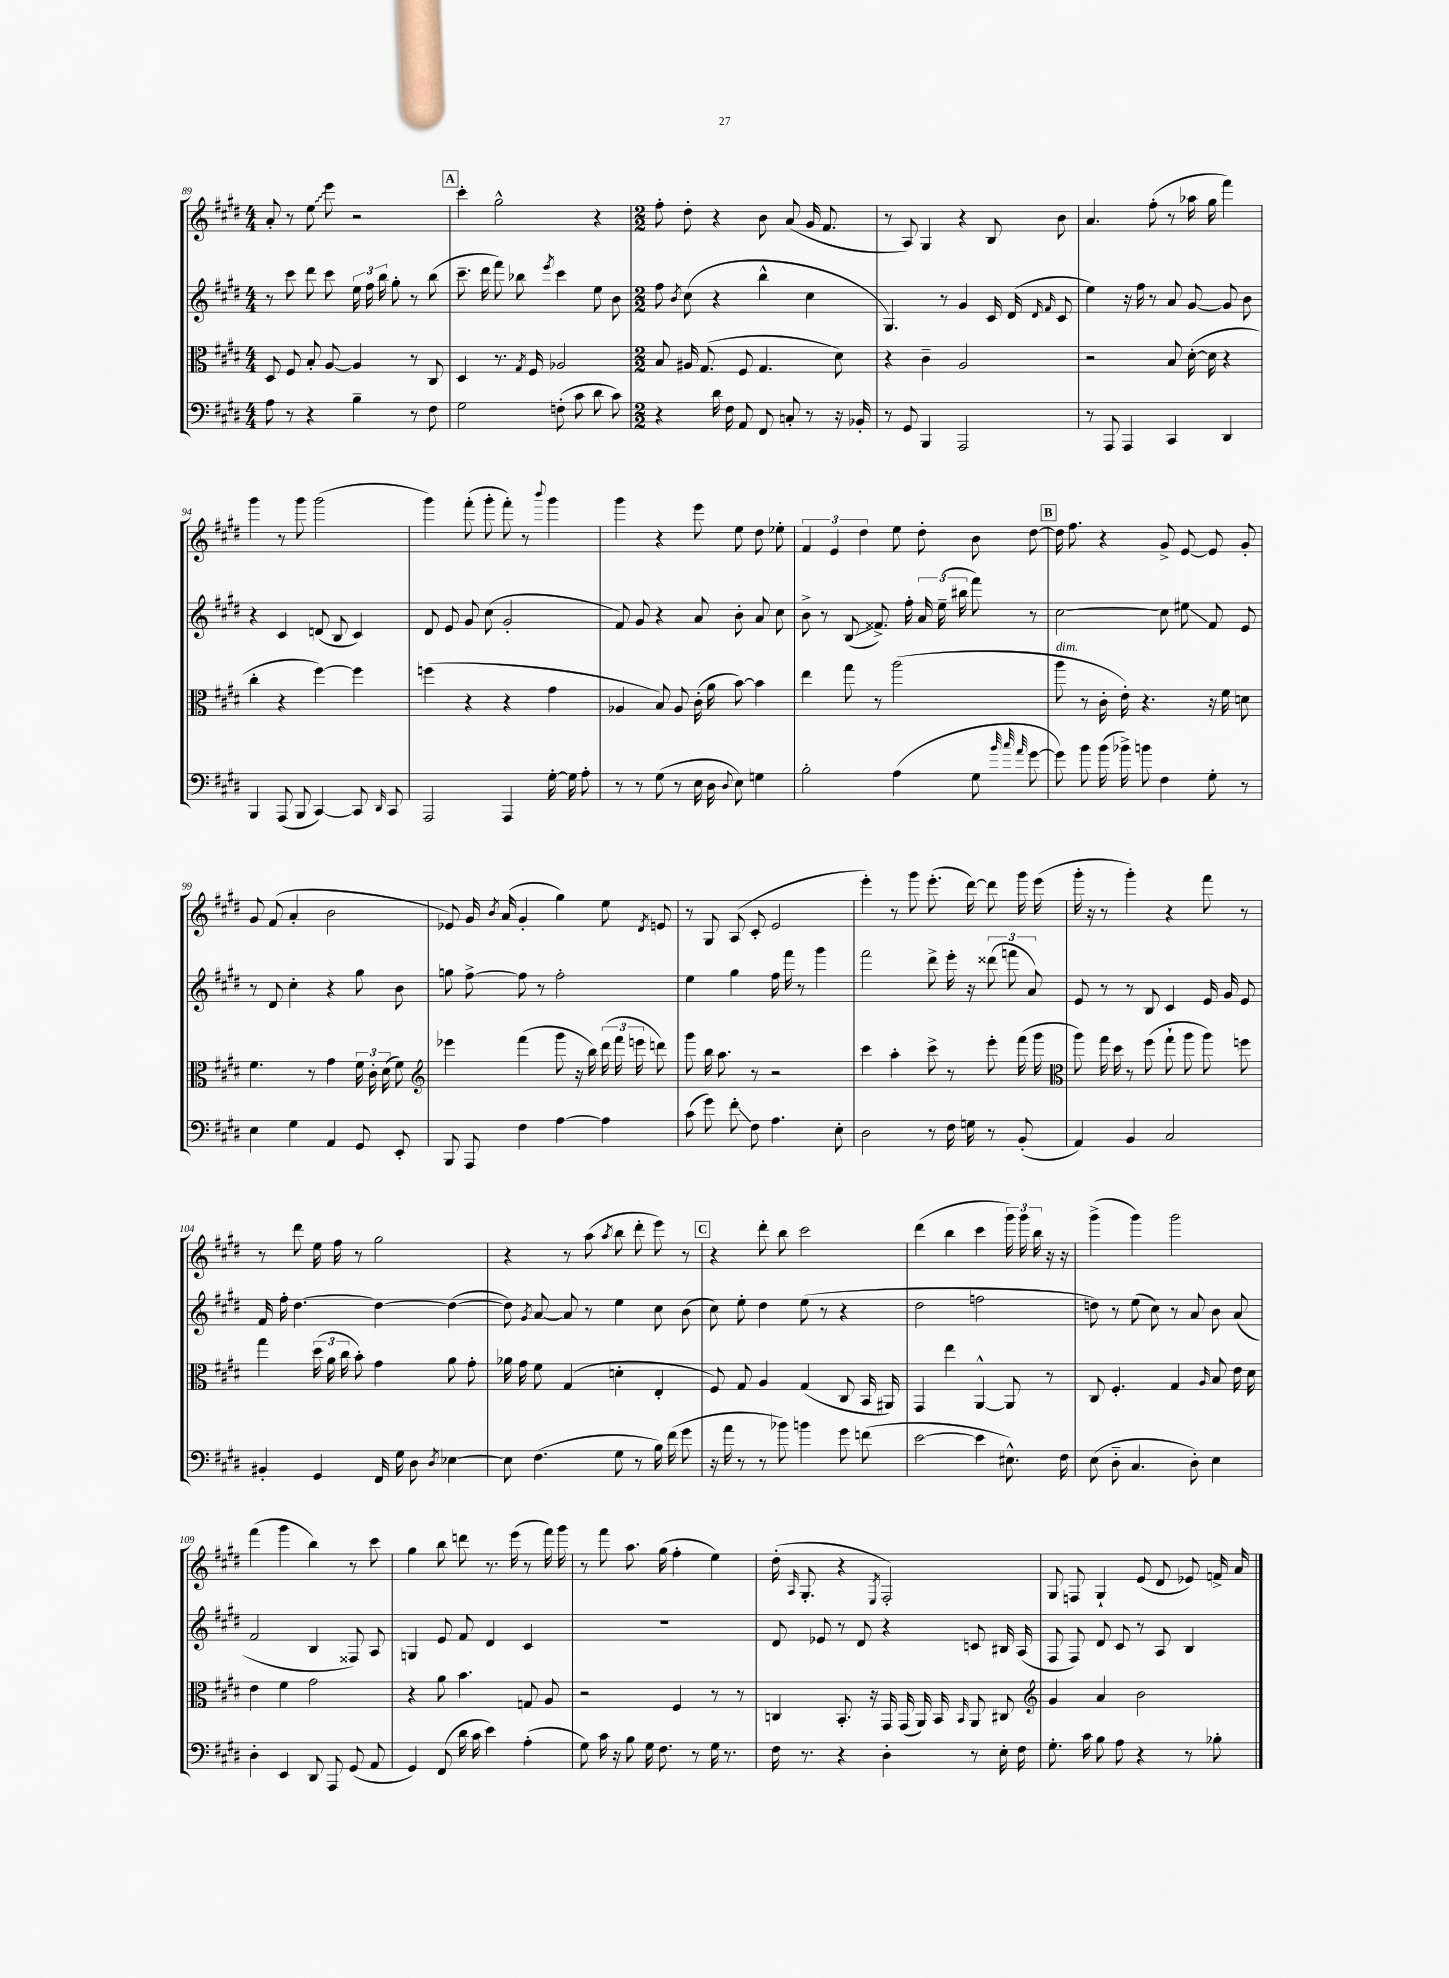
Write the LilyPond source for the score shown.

<<
\new StaffGroup <<
\new Staff = "s0" {
    \clef treble \key e \major \numericTimeSignature \time 4/4
    \autoBeamOff a'8-. r8 \once \override Glissando.style = #'zigzag e''8\glissando e'''8 r2 |
    \mark \markup { \box "A" } cis'''4-. gis''2-^ r4 |
    \numericTimeSignature \time 2/2 fis''8-. dis''8-. r4 b'8 a'8( gis'16 fis'8. |
    r8 a8) gis4 r4 b8 b'8 |
    a'4. fis''8-.( r8 aes''16 gis''16 fis'''4) |
    gis'''4 r8 gis'''8 gis'''2( |
    gis'''4) fis'''8-.( gis'''8-. fis'''8-.) r8 \appoggiatura { b'''8 } gis'''4 |
    gis'''4 r4 e'''8 e''8 dis''8 ees''8-. |
    \tuplet 3/2 { fis'4 e'4 dis''4 } e''8 dis''8-. b'8 dis''8~ |
    \mark \markup { \box "B" } dis''16 fis''8. r4 gis'8-> e'8~ e'8 gis'8-. |
    gis'8 fis'8( a'4-. b'2 |
    ees'8) gis'16 \acciaccatura { b'8 } a'16( gis'4-. gis''4) e''8 \acciaccatura { dis'8 } e'8 |
    r8 gis8 a8( cis'8-. e'2 |
    e'''4-.) r8 gis'''8 e'''8.-.( dis'''16~) dis'''8 gis'''16 e'''16( |
    gis'''16-. r16 r8 gis'''4-.) r4 fis'''8 r8 |
    r8 dis'''8 e''16 fis''16 r8 gis''2 |
    r4 r8 a''8( \acciaccatura { a''8 } b''8 dis'''8-. e'''8) r8 |
    \mark \markup { \box "C" } r4 dis'''8-. b''8 cis'''2 |
    dis'''4( b''4 cis'''4 \tuplet 3/2 { gis'''16) gis'''16 b''16 } r16 r16 |
    gis'''4->( gis'''4) gis'''2 |
    fis'''4( gis'''4 b''4) r8 cis'''8 |
    gis''4 b''8 d'''8 r8. e'''16( r8 fis'''16) gis'''16 |
    r8 fis'''8 a''8. gis''16( fis''4-. e''4) |
    dis''16-.( \grace { a16 } gis8.-. r4 \acciaccatura { e8 } fis2-.) |
    gis8 f8 gis4-! e'8( dis'8 ees'8) f'16-> a'16 \bar "|." |
}
\new Staff = "s1" {
    \clef treble \key e \major \numericTimeSignature \time 4/4
    \autoBeamOff r8 cis'''8 dis'''8 cis'''8 \tuplet 3/2 { e''16 fis''16 b''16 } gis''8-. r8 b''8( |
    \mark \markup { \box "A" } cis'''8.-- dis'''16 fis'''8) bes''8 \acciaccatura { e'''8 } cis'''4 e''8 b'8 |
    \numericTimeSignature \time 2/2 fis''8 \acciaccatura { b'8 } cis''8( r4 b''4-^ cis''4 |
    gis4.) r8 gis'4 cis'16 dis'16( \grace { dis'16 fis'16 } cis'8 |
    e''4) r16 fis''16 r8 a'8 gis'8~ gis'8 b'8 |
    r4 cis'4 d'8( b8 cis'4) |
    dis'8 e'8 gis'8 cis''8( gis'2-. |
    fis'8) gis'8 r4 a'8 b'8-. a'8 cis''8 |
    b'8-> r8 b8\glissando( fisis'8.->) fis''16-. \tuplet 3/2 { a'16 e''16--( bis''16 } fis'''8) r8 |
    \mark \markup { \box "B" } cis''2~ cis''8 eis''8\glissando fis'8 e'8 |
    r8 dis'8 cis''4-. r4 gis''8 b'8 |
    g''8 fis''8~-> fis''8 r8 fis''2-. |
    e''4 gis''4 fis''16 fis'''16 r8 gis'''4 |
    fis'''2 dis'''8-> e'''16-. r16 \tuplet 3/2 { disis'''8( f'''8 a'8) } |
    e'8 r8 r8 b8 cis'4 e'16 gis'16 e'8 |
    fis'16 fis''16-. dis''4.~ dis''4~ dis''4~( |
    dis''8) \acciaccatura { gis'8 } a'8~ a'8 r8 e''4 cis''8 b'8( |
    \mark \markup { \box "C" } cis''8) e''8-. dis''4 e''8( r8 r4 |
    dis''2 f''2 |
    d''8) r8 e''8( cis''8) r8 a'8 b'8 a'8( |
    fis'2 b4 fisis8) a8 |
    g4 e'8 fis'8 dis'4 cis'4 |
    R1 |
    dis'8 ees'8 r8 dis'8 r4 c'8 bis16 a16( |
    fis8 fis8) dis'8 cis'8 r8 a8 b4 \bar "|." |
}
\new Staff = "s2" {
    \clef alto \key e \major \numericTimeSignature \time 4/4
    \autoBeamOff dis8 fis8 b8-. a8~ a4 r8 cis8 |
    \mark \markup { \box "A" } dis4 r8. \acciaccatura { gis8 } fis16 aes2 |
    \numericTimeSignature \time 2/2 b8 ais16 gis8.( fis8 gis4. dis'8) |
    r4 cis'4-- a2 |
    r2 b8 dis'16~-.( dis'16 r4 |
    cis''4-. r4 fis''4~) fis''4 |
    f''4( r4 r4 gis'4 |
    aes4 b8) aes8 cis'16-.( a'16 b'8~) b'4 |
    e''4 gis''8 r8 a''2( |
    \mark \markup { \box "B" } a''8^\markup { \italic "dim." } r8 cis'16-. e'16-.) r4. r16 fis'16 d'8 |
    fis'4. r8 gis'4 \tuplet 3/2 { fis'16 cis'16-. dis'16( } fis'8) |
    \clef treble ees'''4 fis'''4( gis'''8 r16 b''16) \tuplet 3/2 { dis'''16( fis'''16 e'''16 } d'''8) |
    gis'''8 b''16 a''8. r8 r2 |
    cis'''4 a''4-. cis'''8-> r8 e'''8-. fis'''16( gis'''16 |
    \clef alto a''8) gis''16 dis''16 r8 fis''8( gis''8-! a''8 a''8) f''8 |
    gis''4 \tuplet 3/2 { dis''16( a'16 cis''16 } b'8-.) gis'4 a'8 gis'8-. |
    aes'16 gis'16 fis'8 gis4( d'4-. e4-. |
    \mark \markup { \box "C" } fis8) gis8 a4 gis4( cis8 b,16 ais,16) |
    gis,4 e''4 a,4~-^ a,8 r8 |
    cis8 fis4.-. gis4 \grace { a16 } b8 e'16 dis'16 |
    e'4 fis'4 gis'2 |
    r4 a'8 b'4. g8 a8 |
    r2 fis4 r8 r8 |
    c4 b,8.-. r16 gis,16 gis,16( a,16) b,16 \grace { b,16 } a,8 cis8 |
    \clef treble gis'4 a'4 b'2 \bar "|." |
}
\new Staff = "s3" {
    \clef bass \key e \major \numericTimeSignature \time 4/4
    \autoBeamOff a8 r8 r4 b4-- r8 fis8 |
    \mark \markup { \box "A" } gis2 f8-.( cis'8 dis'8 cis'8) |
    \numericTimeSignature \time 2/2 r4 dis'16 fis16 a,8 fis,8 c8-. r8 r16 bes,16-. |
    r8 gis,8 b,,4 a,,2 |
    r8 a,,8 a,,4 cis,4 dis,4 |
    b,,4 a,,8( b,,8 cis,4~) cis,8 \grace { dis,16 } cis,8 |
    a,,2 a,,4 gis16~-. gis16 a8-. |
    r8 r8 gis8( r8 e16 dis16 \appoggiatura { dis8 } e8) g4 |
    b2-. a4( gis8 \grace { b'32 cis''32 a'32 } gis'8~ |
    \mark \markup { \box "B" } gis'8) b'8 b'16( bes'16->) b'8 fis4 gis8-. r8 |
    e4 gis4 a,4 gis,8 e,8-. |
    b,,8 a,,8 fis4 a4~ a4 |
    cis'8( gis'8) fis'8-.\glissando fis8 a4. e8-. |
    dis2 r8 fis16 g16 r8 b,8-.( |
    a,4) b,4 cis2 |
    bis,4-. gis,4 fis,16 gis16 dis8 \acciaccatura { dis8 } ees4~ |
    ees8 fis4.( gis8 r8 b16) fis'16( gis'8 |
    \mark \markup { \box "C" } r16 a'16 r8 r8 bes'8) b'4 gis'8 f'8( |
    e'2~ e'4 eis8.-^) fis16 |
    e8( dis8-_ cis4. dis8-.) e4 |
    dis4-. e,4 dis,8 a,,8 gis,8( a,8 |
    gis,4) fis,8( dis'16 cis'16 e'4) a4-.( |
    gis8) cis'16 r16 b8 gis16 fis8. r8 gis16 r8. |
    fis16 r8. r4 dis4-. r8 e16-. fis16 |
    gis8.-. cis'16 b8 a8 r4 r8 bes8-. \bar "|." |
}
>>
>>
\layout { \context { \Score currentBarNumber = #89 } }
